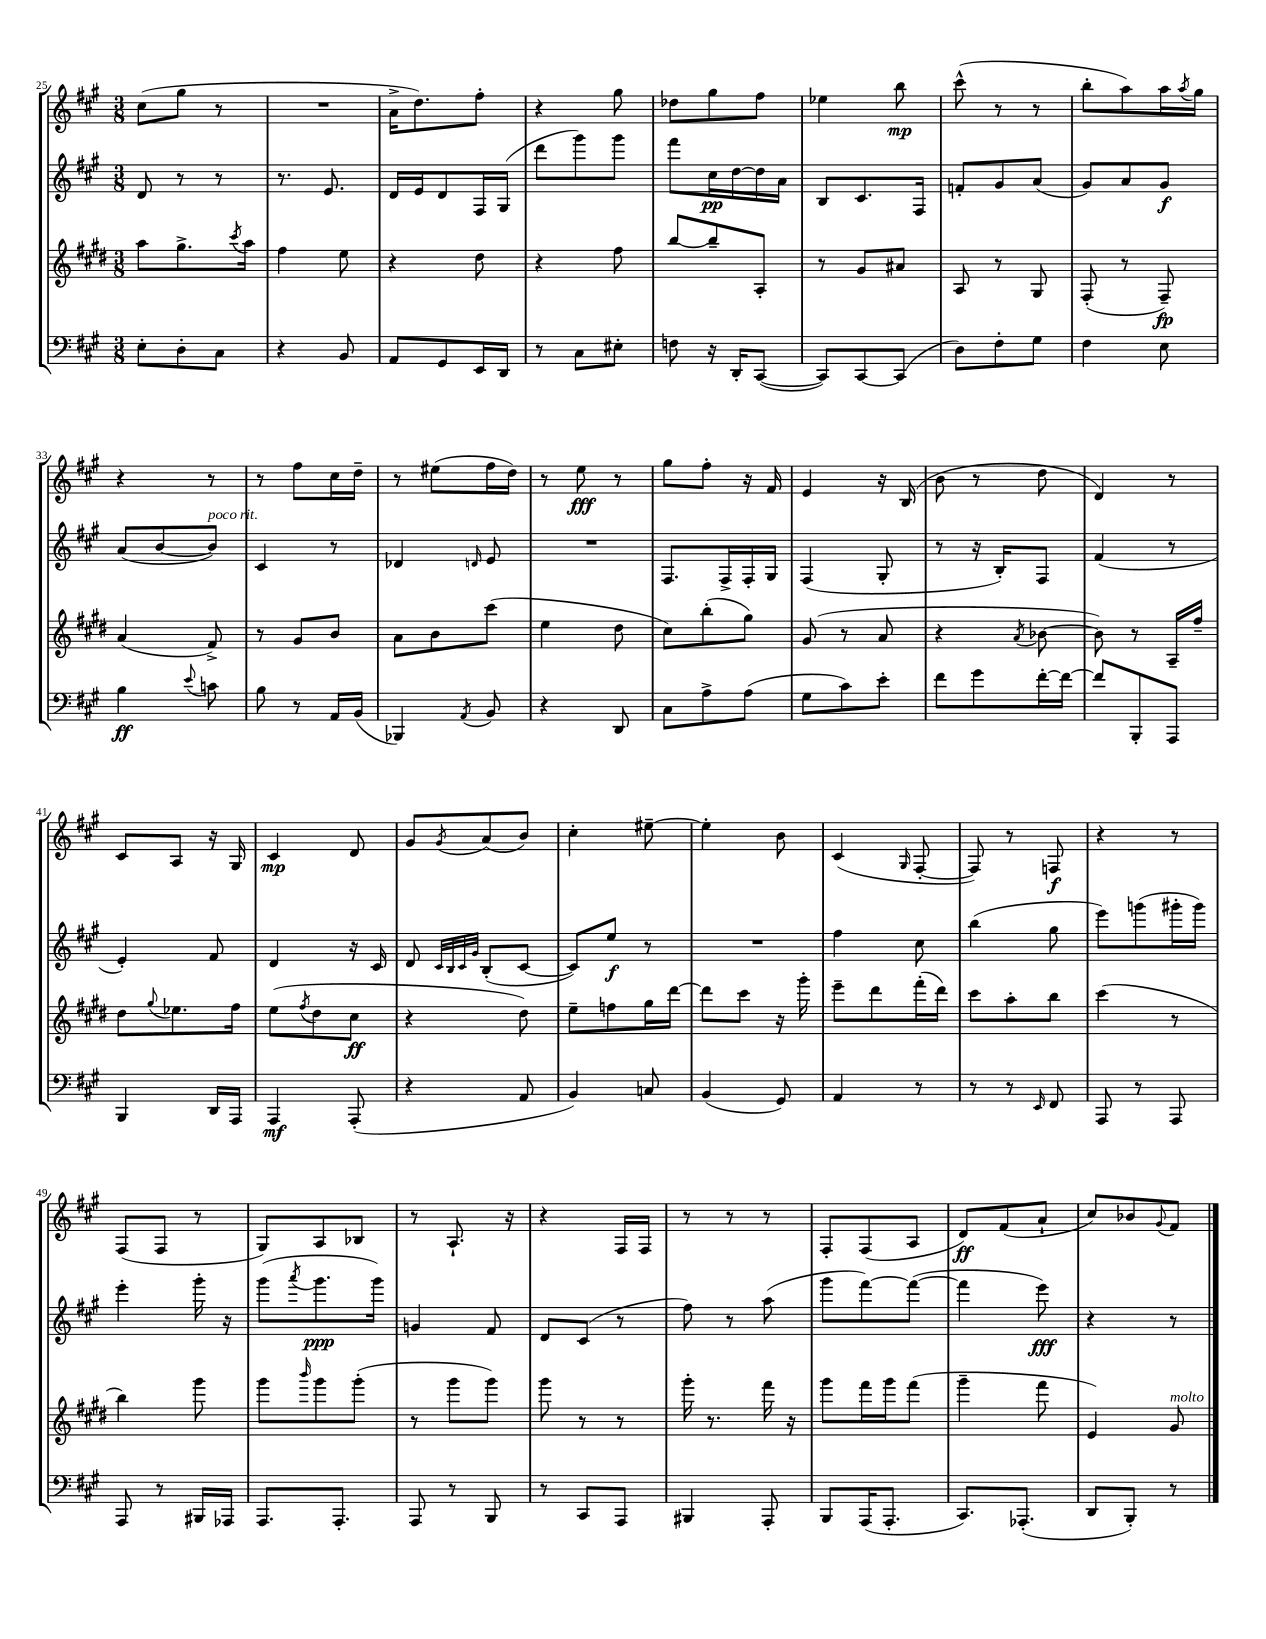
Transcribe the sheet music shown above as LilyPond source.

<<
\new StaffGroup <<
\new Staff = "s0" {
    \clef treble \key a \major \numericTimeSignature \time 3/8
    cis''8( gis''8 r8 |
    R4. |
    a'16-> d''8.) fis''8-. |
    r4 gis''8 |
    des''8 gis''8 fis''8 |
    ees''4 b''8\mp |
    cis'''8-^( r8 r8 |
    b''8-. a''8) a''16 \acciaccatura { a''8 } gis''16 |
    r4 r8 |
    r8 fis''8 cis''16 d''16-- |
    r8 eis''8( fis''16 d''16) |
    r8 e''8\fff r8 |
    gis''8 fis''8-. r16 fis'16 |
    e'4 r16 b16( |
    b'8 r8 d''8 |
    d'4) r8 |
    cis'8 a8 r16 gis16 |
    cis'4\mp d'8 |
    gis'8 \acciaccatura { gis'8 } a'8( b'8) |
    cis''4-. eis''8~-- |
    eis''4-. b'8 |
    cis'4( \grace { gis16 } fis8~-. |
    fis8) r8 f8\f |
    r4 r8 |
    fis8( fis8 r8 |
    gis8) a8 bes8 |
    r8 a8.-! r16 |
    r4 fis16 fis16 |
    r8 r8 r8 |
    fis8-. fis8( a8 |
    d'8\ff) fis'8( a'8-! |
    cis''8) bes'8 \appoggiatura { gis'8 } fis'8 \bar "|." |
}
\new Staff = "s1" {
    \clef treble \key a \major \numericTimeSignature \time 3/8
    d'8 r8 r8 |
    r8. e'8. |
    d'16 e'16 d'8 fis16 gis16( |
    d'''8 gis'''8) gis'''8 |
    fis'''8 cis''16\pp d''16~ d''16 a'16 |
    b8 cis'8. fis16 |
    f'8-. gis'8 a'8( |
    gis'8) a'8 gis'8\f |
    a'8( b'8~ b'8^\markup { \italic "poco rit." }) |
    cis'4 r8 |
    des'4 \grace { d'16 } e'8 |
    R4. |
    fis8. fis16-> fis16-. gis16 |
    fis4( gis8-. |
    r8 r16 b16-.) fis8 |
    fis'4( r8 |
    e'4-.) fis'8 |
    d'4 r16 cis'16 |
    d'8 \grace { cis'32 b32 cis'32 gis'32 } b8-.( cis'8~ |
    cis'8) e''8\f r8 |
    R4. |
    fis''4 cis''8 |
    b''4( gis''8 |
    e'''8) g'''8( gis'''16-. gis'''16) |
    e'''4-. gis'''16-. r16 |
    gis'''8( \acciaccatura { a'''8 } gis'''8.\ppp gis'''16) |
    g'4 fis'8 |
    d'8 cis'8( r8 |
    fis''8) r8 a''8( |
    gis'''8 fis'''8~) fis'''8~( |
    fis'''4 e'''8\fff) |
    r4 r8 \bar "|." |
}
\new Staff = "s2" {
    \clef treble \key e \major \numericTimeSignature \time 3/8
    a''8 gis''8.-> \acciaccatura { cis'''8 } a''16 |
    fis''4 e''8 |
    r4 dis''8 |
    r4 fis''8 |
    b''8~ b''8-- a8-. |
    r8 gis'8 ais'8 |
    a8 r8 gis8 |
    fis8-.( r8 fis8--\fp) |
    a'4( fis'8->) |
    r8 gis'8 b'8 |
    a'8 b'8 cis'''8( |
    e''4 dis''8 |
    cis''8) b''8-.( gis''8) |
    gis'8( r8 a'8 |
    r4 \acciaccatura { a'8 } bes'8~ |
    bes'8) r8 a16-- fis''16-- |
    dis''8 \appoggiatura { gis''8 } ees''8. fis''16 |
    e''8( \acciaccatura { fis''8 } dis''8 cis''8\ff |
    r4 dis''8) |
    e''8-- f''8 gis''16 dis'''16~ |
    dis'''8 cis'''8 r16 gis'''16-. |
    e'''8-- dis'''8 fis'''16-.( dis'''16) |
    cis'''8 a''8-. b''8 |
    cis'''4( r8 |
    b''4) gis'''8 |
    gis'''8 \grace { b'''16 } gis'''8 gis'''8-.( |
    r8 gis'''8 gis'''8) |
    gis'''8 r8 r8 |
    gis'''16-. r8. fis'''16 r16 |
    gis'''8 fis'''16 gis'''16 fis'''8( |
    gis'''4-- fis'''8 |
    e'4) gis'8^\markup { \italic "molto" } \bar "|." |
}
\new Staff = "s3" {
    \clef bass \key a \major \numericTimeSignature \time 3/8
    e8-. d8-. cis8 |
    r4 b,8 |
    a,8 gis,8 e,16 d,16 |
    r8 cis8 eis8-. |
    f8 r16 d,16-. cis,8~( |
    cis,8) cis,8~ cis,8( |
    d8) fis8-. gis8 |
    fis4 e8 |
    b4\ff \appoggiatura { e'8 } c'8 |
    b8 r8 a,16 b,16( |
    bes,,4) \acciaccatura { a,8 } b,8 |
    r4 d,8 |
    cis8 a8-> a8( |
    gis8 cis'8) e'8-. |
    fis'8 gis'8 fis'16~-. fis'16~ |
    fis'8 b,,8-. a,,8 |
    b,,4 d,16 a,,16 |
    a,,4\mf a,,8-.( |
    r4 a,8 |
    b,4) c8 |
    b,4( gis,8) |
    a,4 r8 |
    r8 r8 \grace { e,16 } fis,8 |
    a,,8 r8 a,,8 |
    a,,8 r8 bis,,16 aes,,16 |
    a,,8. a,,8.-. |
    a,,8 r8 b,,8 |
    r8 cis,8 a,,8 |
    bis,,4 a,,8-. |
    b,,8 a,,16( a,,8.-. |
    cis,8.) aes,,8.-.( |
    d,8 b,,8-.) r8 \bar "|." |
}
>>
>>
\layout { \context { \Score currentBarNumber = #25 } }
